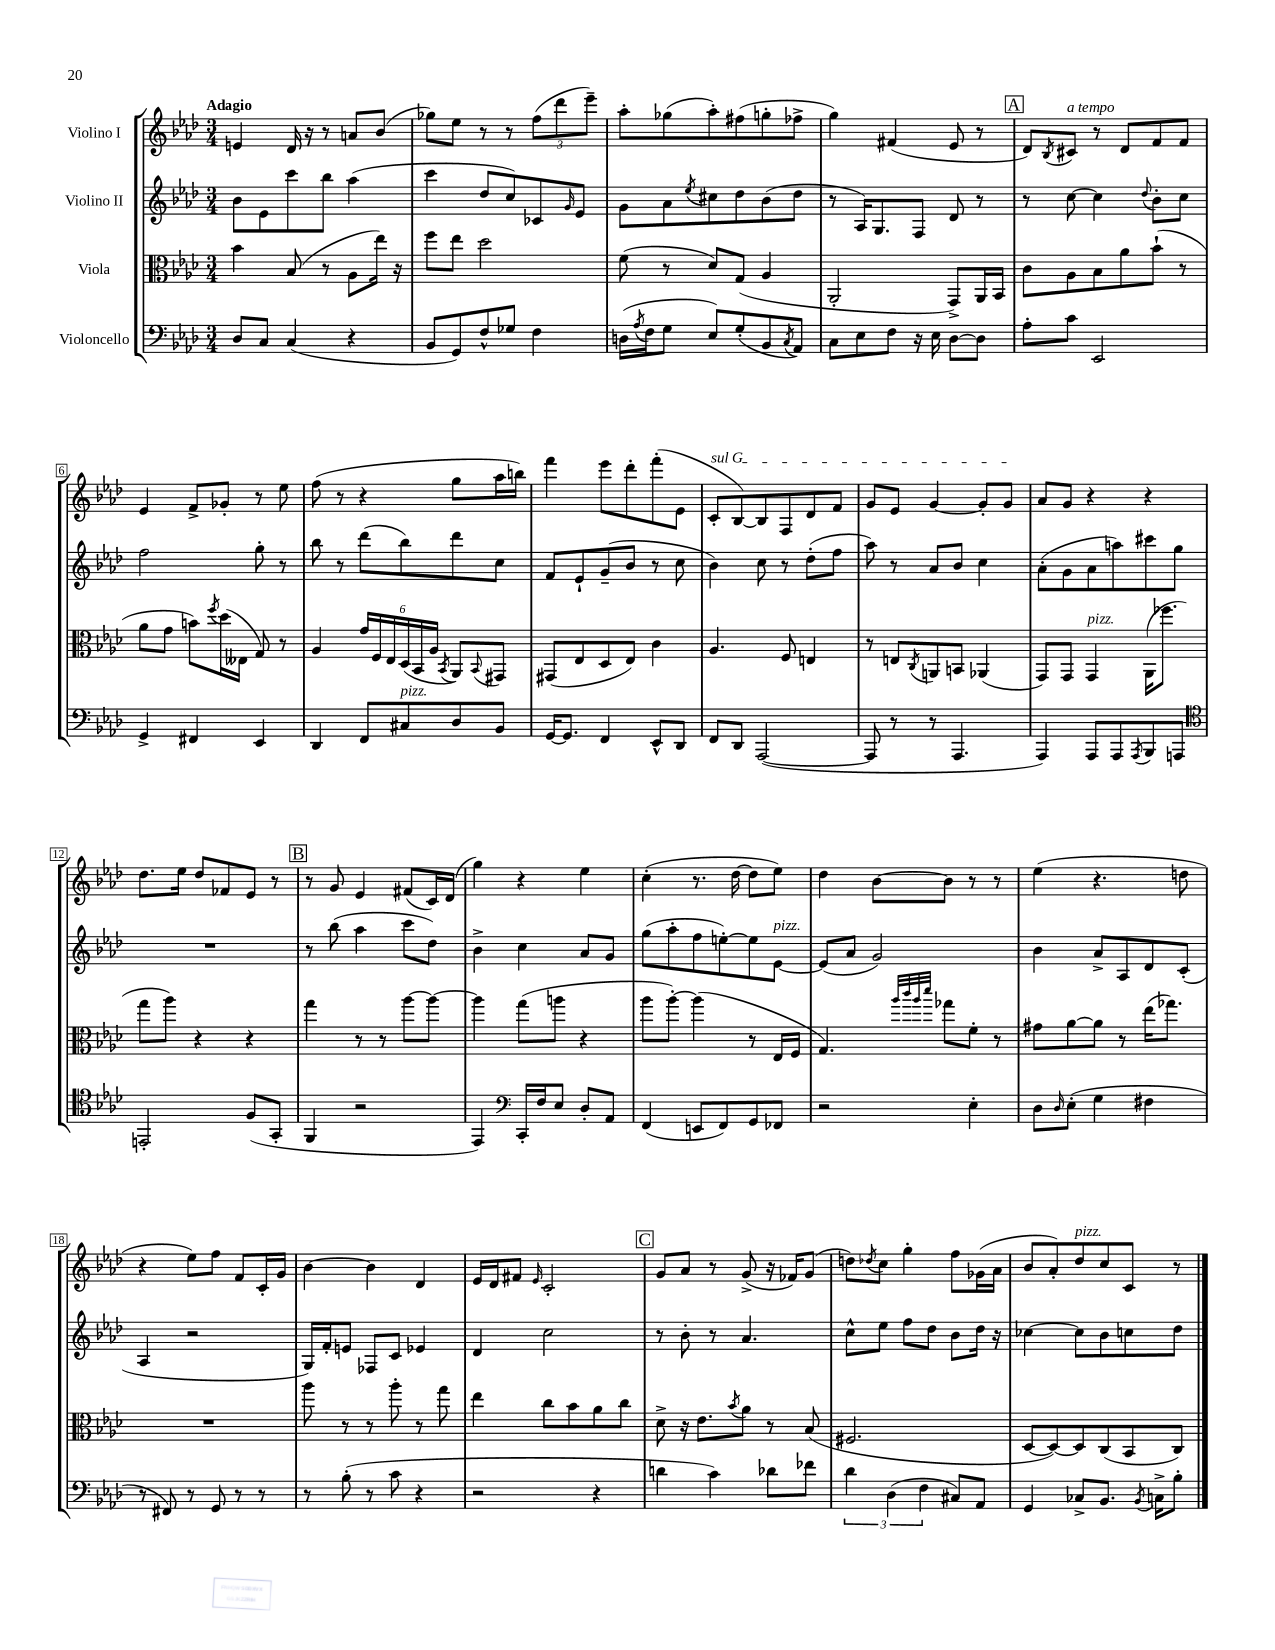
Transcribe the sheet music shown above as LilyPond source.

<<
\new StaffGroup <<
\new Staff = "s0" \with { instrumentName = "Violino I" } {
    \clef treble \key aes \major \numericTimeSignature \time 3/4 \tempo "Adagio"
    e'4 des'16 r16 r8 a'8 bes'8( |
    ges''8) ees''8 r8 r8 \tuplet 3/2 { f''8( des'''8 ees'''8--) } |
    aes''8-. ges''8( aes''8-.) fis''8( g''8-. fes''8-> |
    g''4) fis'4( ees'8 r8 |
    \mark \markup { \box "A" } des'8) \acciaccatura { bes8 } cis'8^\markup { \italic "a tempo" } r8 des'8 f'8 f'8 |
    ees'4 f'8-> ges'8-. r8 ees''8 |
    f''8( r8 r4 g''8 aes''16 b''16) |
    f'''4 ees'''8 des'''8-. f'''8-.( ees'8 |
    \once \override TextSpanner.bound-details.left.text = \markup { \italic "sul G" } c'8-.\startTextSpan bes8~) bes8 f8 des'8 f'8 |
    g'8 ees'8 g'4~ g'8-. g'8\stopTextSpan |
    aes'8 g'8 r4 r4 |
    des''8. ees''16 des''8 fes'8 ees'8 r8 |
    \mark \markup { \box "B" } r8 g'8 ees'4 fis'8( c'16) des'16( |
    g''4) r4 ees''4 |
    c''4-.( r8. des''16~ des''8 ees''8) |
    des''4 bes'8~ bes'8 r8 r8 |
    ees''4( r4. d''8 |
    r4 ees''8) f''8 f'8 c'16-. g'16 |
    bes'4~ bes'4 des'4 |
    ees'16 des'16 fis'8 \grace { ees'16 } c'2-. |
    \mark \markup { \box "C" } g'8 aes'8 r8 g'8->( r16 fes'16) g'8( |
    d''8) \acciaccatura { des''8 } c''8 g''4-. f''8 ges'16( aes'16 |
    bes'8 aes'8-.) des''8^\markup { \italic "pizz." } c''8 c'8 r8 \bar "|." |
}
\new Staff = "s1" \with { instrumentName = "Violino II" } {
    \clef treble \key aes \major \numericTimeSignature \time 3/4
    bes'8 ees'8 c'''8 bes''8 aes''4( |
    c'''4 des''8 c''8) ces'8 \grace { g'16 } ees'8 |
    g'8 aes'8 \acciaccatura { ees''8 } cis''8 des''8 bes'8( des''8 |
    r8 aes16) g8. f8 des'8 r8 |
    \mark \markup { \box "A" } r8 c''8~ c''4 \appoggiatura { des''8 } bes'8-. c''8 |
    f''2 g''8-. r8 |
    bes''8 r8 des'''8( bes''8) des'''8 c''8 |
    f'8 ees'8-! g'8--( bes'8 r8 c''8 |
    bes'4) c''8 r8 des''8-.( f''8 |
    aes''8) r8 aes'8 bes'8 c''4 |
    aes'8-.( g'8 aes'8 a''8) cis'''8 g''8 |
    R2. |
    \mark \markup { \box "B" } r8 bes''8( aes''4 c'''8 des''8) |
    bes'4-> c''4 aes'8 g'8 |
    g''8( aes''8-. f''8 e''8~-.) e''8 ees'8~^\markup { \italic "pizz." } |
    ees'8( aes'8 g'2) |
    bes'4 aes'8-> aes8 des'8 c'8-.( |
    aes4 r2 |
    g16) f'16-. e'8 fes8 c'8 ees'4 |
    des'4 c''2 |
    \mark \markup { \box "C" } r8 bes'8-. r8 aes'4. |
    c''8-^ ees''8 f''8 des''8 bes'8 des''16 r16 |
    ces''4~ ces''8 bes'8 c''8 des''8 \bar "|." |
}
\new Staff = "s2" \with { instrumentName = "Viola" } {
    \clef alto \key aes \major \numericTimeSignature \time 3/4
    bes'4 bes8( r8 aes8 ees''16) r16 |
    f''8 ees''8 des''2 |
    f'8( r8 des'8) g8( aes4 |
    aes,2-. g,8->) aes,16 bes,16 |
    \mark \markup { \box "A" } c'8 aes8 bes8 aes'8 bes'8-!( r8 |
    aes'8 g'8 b'8) \acciaccatura { f''8 } des''16( eeses16 g8) r8 |
    aes4 \tuplet 6/4 { g'16 f16 ees16 des16( bes,16 aes16 } \acciaccatura { bes,8 } aes,8) \appoggiatura { bes,8 } gis,8 |
    gis,8( ees8 des8 ees8) c'4 |
    aes4. f8 e4 |
    r8 e8 \acciaccatura { c8 } a,8 b,8 aes,4( |
    g,8) g,8 g,4^\markup { \italic "pizz." } aes,16( fes''8. |
    g''8 aes''8) r4 r4 |
    \mark \markup { \box "B" } g''4 r8 r8 aes''8~ aes''8~ |
    aes''4 g''8( a''8 r4 |
    aes''8 aes''8~-.) aes''4( r8 ees16 f16 |
    g4.) \grace { aes''32 c'''32 aes''32 des'''32 } ges''8 f'8-. r8 |
    gis'8 aes'8~ aes'8 r8 ees''16( ges''8.) |
    R2. |
    aes''8 r8 r8 aes''8-. r8 g''8 |
    ees''4 c''8 bes'8 aes'8 c''8 |
    \mark \markup { \box "C" } des'8-> r16 ees'8. \acciaccatura { bes'8 } aes'8 r8 bes8( |
    fis2. |
    des8~ des8~) des8 c8( bes,8 c8) \bar "|." |
}
\new Staff = "s3" \with { instrumentName = "Violoncello" } {
    \clef bass \key aes \major \numericTimeSignature \time 3/4
    des8 c8 c4( r4 |
    bes,8 g,8) f8-^ ges8 f4 |
    d16( \acciaccatura { aes8 } f16 g8 ees8) g8-.( bes,8 \acciaccatura { c8 } aes,8) |
    c8 ees8 f8 r16 ees16 des8~ des8 |
    \mark \markup { \box "A" } aes8-. c'8 ees,2 |
    g,4-> fis,4 ees,4 |
    des,4 f,8 cis8^\markup { \italic "pizz." } des8 bes,8 |
    g,16~ g,8. f,4 ees,8-^ des,8 |
    f,8 des,8 aes,,2~( |
    aes,,8 r8 r8 aes,,4. |
    aes,,4) aes,,8 aes,,8 \acciaccatura { aes,,8 } bes,,8 a,,8 |
    \clef tenor e,2-. f8( g,8-. |
    \mark \markup { \box "B" } f,4 r2 |
    ees,4) \clef bass c,16-. f16 ees8 des8-. aes,8 |
    f,4( e,8 f,8) g,8 fes,8 |
    r2 ees4-. |
    des8 \grace { des16 } ees8-.( g4 fis4 |
    r8 fis,8) r8 g,8 r8 r8 |
    r8 bes8-.( r8 c'8 r4 |
    r2 r4 |
    \mark \markup { \box "C" } d'4 c'4) des'8 fes'8 |
    \tuplet 3/2 { des'4 des4( f4 } cis8) aes,8 |
    g,4 ces8-> bes,8. \acciaccatura { bes,8 } c16-> bes8-. \bar "|." |
}
>>
>>
\layout { \context { \Score \override BarNumber.stencil = #(make-stencil-boxer 0.1 0.3 ly:text-interface::print) } }
